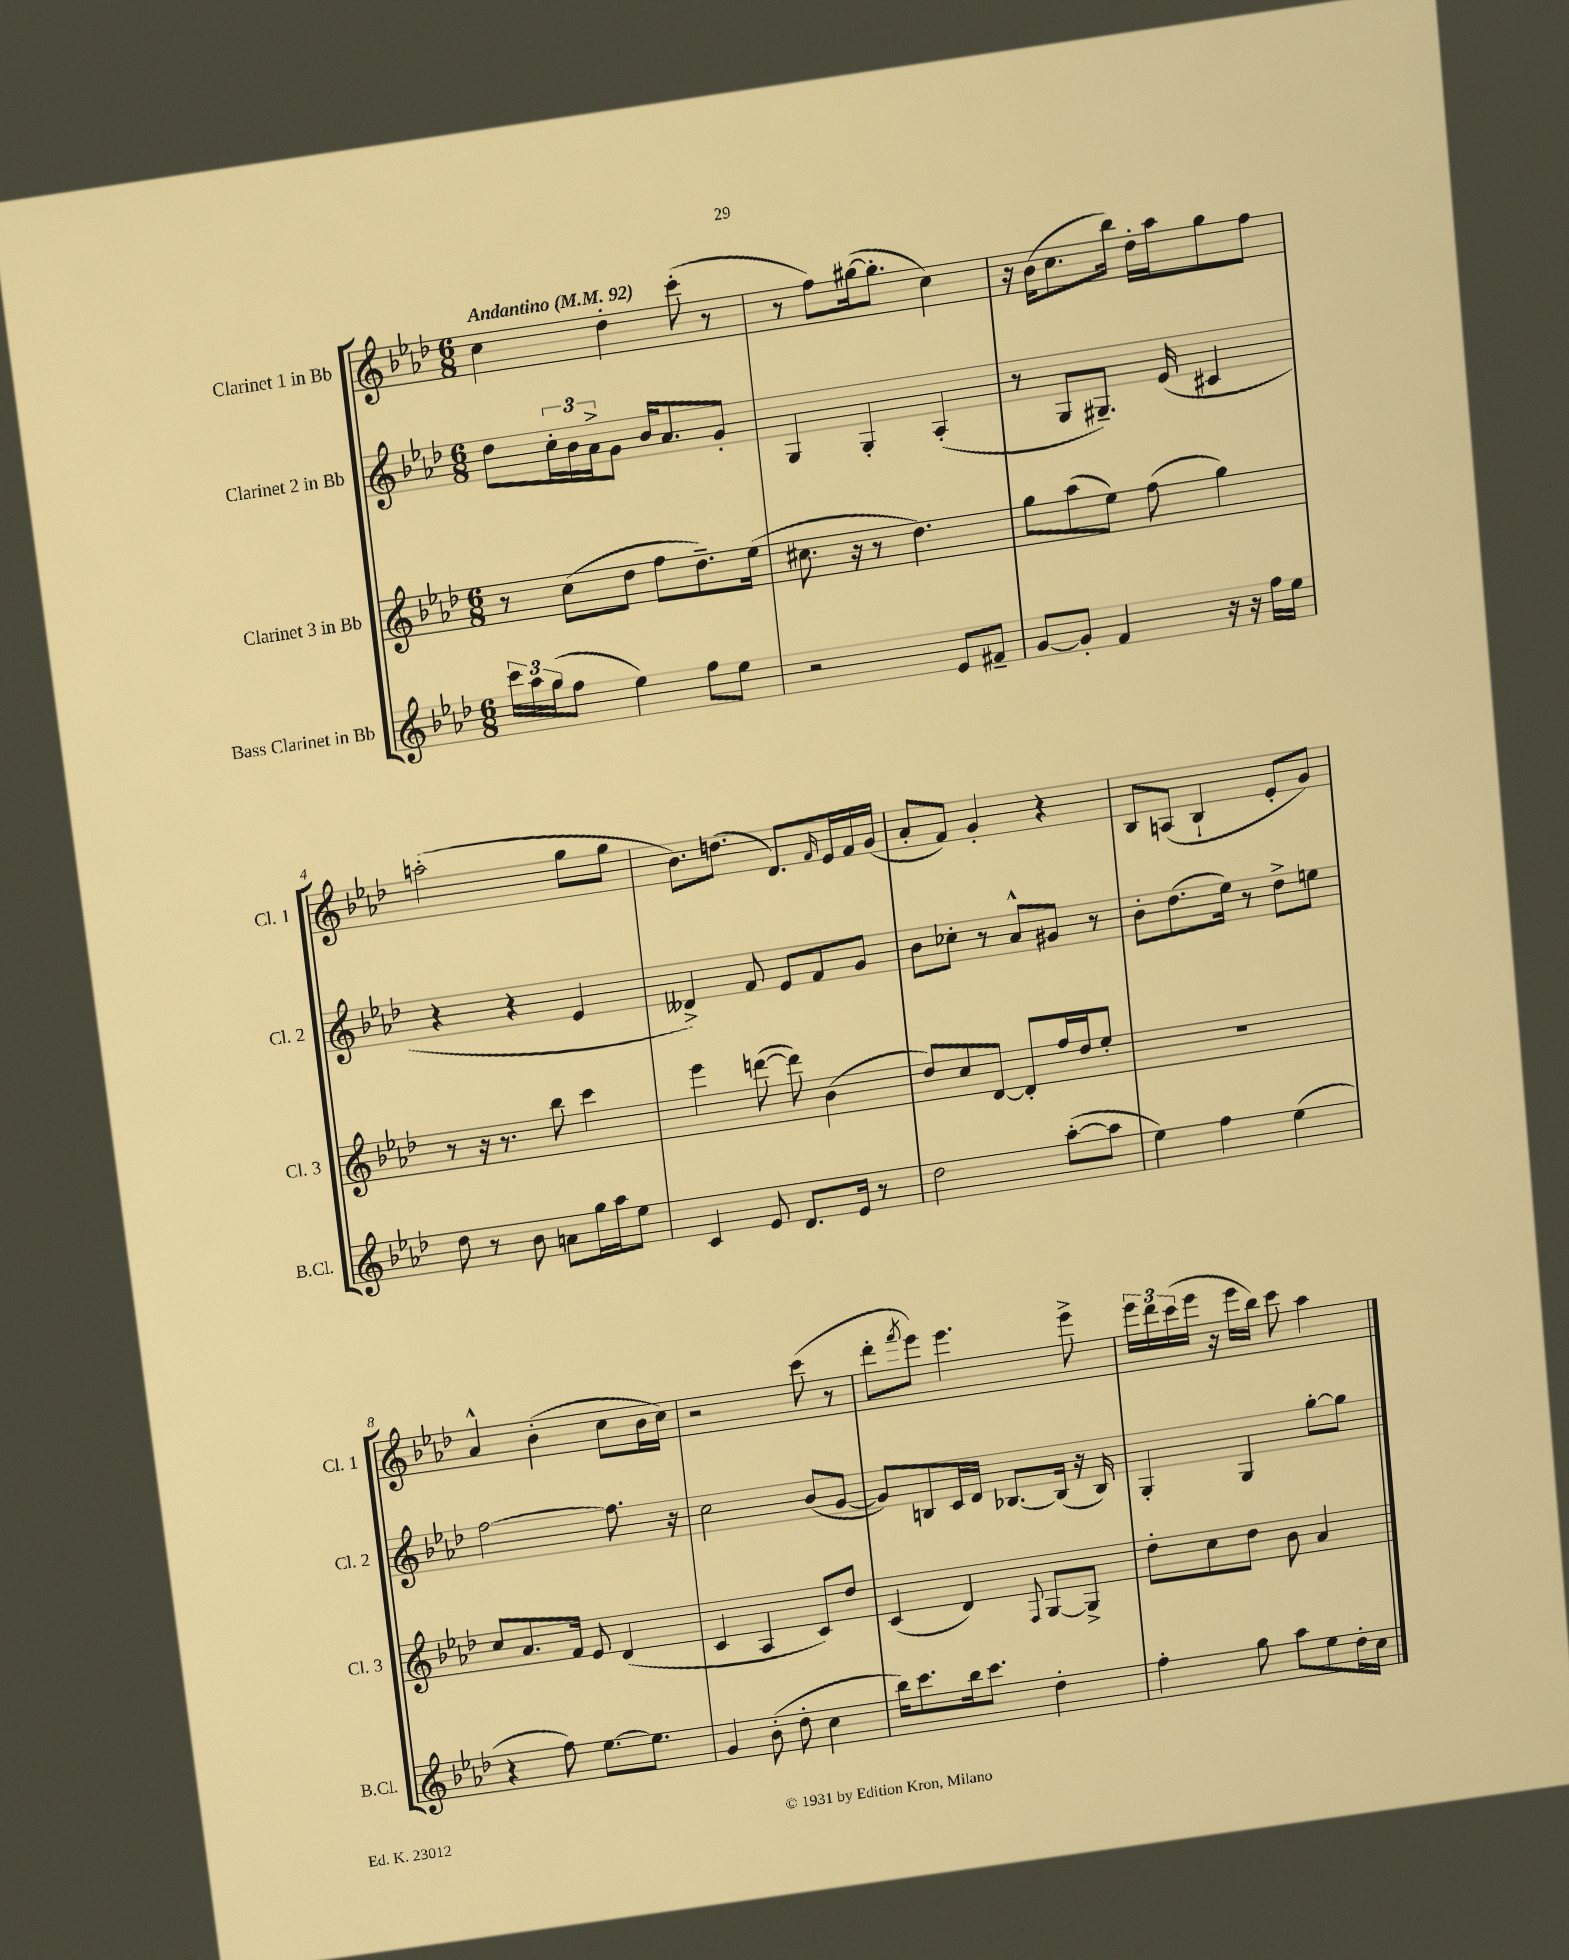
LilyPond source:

<<
\new StaffGroup <<
\new Staff = "s0" \with { instrumentName = "Clarinet 1 in Bb" shortInstrumentName = "Cl. 1" } {
    \clef treble \key aes \major \numericTimeSignature \time 6/8 \tempo "Andantino" 4 = 92
    c''4 des''4-. c'''8-.( r8 |
    r8 f''8) gis''16~( gis''8.-. c''4) |
    r16 bes'16( c''8. bes''16) des''16-. aes''16 g''8 f''8 |
    a''2-.( g''8 g''8 |
    bes'8.) d''8.( des'8.) \grace { f'16 } ees'16 f'16 g'16( |
    aes'8-. f'8) g'4-. r4 |
    bes8 a8( bes4-! ees'8-. g'8) |
    aes'4-^ bes'4-.( c''8 bes'16 c''16) |
    r2 c'''8( r8 |
    des'''8-. \acciaccatura { f'''8 } ees'''8) ees'''4. ees'''8-> |
    \tuplet 3/2 { ees'''16 des'''16 c'''16( } ees'''16 r16 ees'''16 bes''16) c'''8 aes''4 \bar "|." |
}
\new Staff = "s1" \with { instrumentName = "Clarinet 2 in Bb" shortInstrumentName = "Cl. 2" } {
    \clef treble \key aes \major \numericTimeSignature \time 6/8
    des''8 \tuplet 3/2 { c''16-. bes'16 aes'16-> } g'8 bes'16 aes'8. g'8-. |
    g4 g4-. aes4-.( |
    r8 g8 gis8.--) ees'16( cis'4 |
    r4 r4 ees'4 |
    deses'4->) f'8 ees'8 f'8 g'8 |
    bes'8 ces''8-. r8 aes'8-^ gis'8 r8 |
    bes'8-. des''8.( ees''16) r8 des''8-> e''8 |
    f''2~ f''8. r16 |
    c''2 bes'8( g'8~ |
    g'8) b8 c'16 des'16 bes8.~ bes16( r16 bes16) |
    g4-. g4 g''8~-. g''8 \bar "|." |
}
\new Staff = "s2" \with { instrumentName = "Clarinet 3 in Bb" shortInstrumentName = "Cl. 3" } {
    \clef treble \key aes \major \numericTimeSignature \time 6/8
    r8 c''8( des''8 f''8 des''8.--) ees''16( |
    cis''8. r16 r8 des''4.) |
    g''8 aes''8( ees''8) f''8( g''4) |
    r8 r16 r8. bes''8 c'''4 |
    ees'''4 d'''8~( d'''8) bes'4( |
    des''8) c''8 des'8~ des'8-. f''16 des''16 ees''8-. |
    R2. |
    c''8 aes'8. f'16 ees'8 des'4( |
    c'4 aes4 c'8) des''8 |
    c'4( des'4) \appoggiatura { f8 } g8~ g8-> |
    des''8-. c''8 des''8 bes'8 aes'4 \bar "|." |
}
\new Staff = "s3" \with { instrumentName = "Bass Clarinet in Bb" shortInstrumentName = "B.Cl." } {
    \clef treble \key aes \major \numericTimeSignature \time 6/8
    \tuplet 3/2 { c'''16 aes''16 g''16( } f''8 ees''4) f''8 ees''8 |
    r2 ees'8 fis'8-- |
    g'8~ g'8-. f'4 r16 r16 f''16 ees''16 |
    des''8 r8 bes'8 a'8 g''16 aes''16 ees''8 |
    c'4 ees'8 des'8. ees'16 r8 |
    des''2 aes''8~-.( aes''8 |
    ees''4) f''4 ees''4( |
    r4 f''8) ees''8.~ ees''8. |
    g'4 bes'8-.( des''8-. c''4 |
    bes''16) c'''8. bes''16 c'''8. des''4-. |
    f''4-. g''8 aes''8 ees''8 des''16-. c''16 \bar "|." |
}
>>
>>
